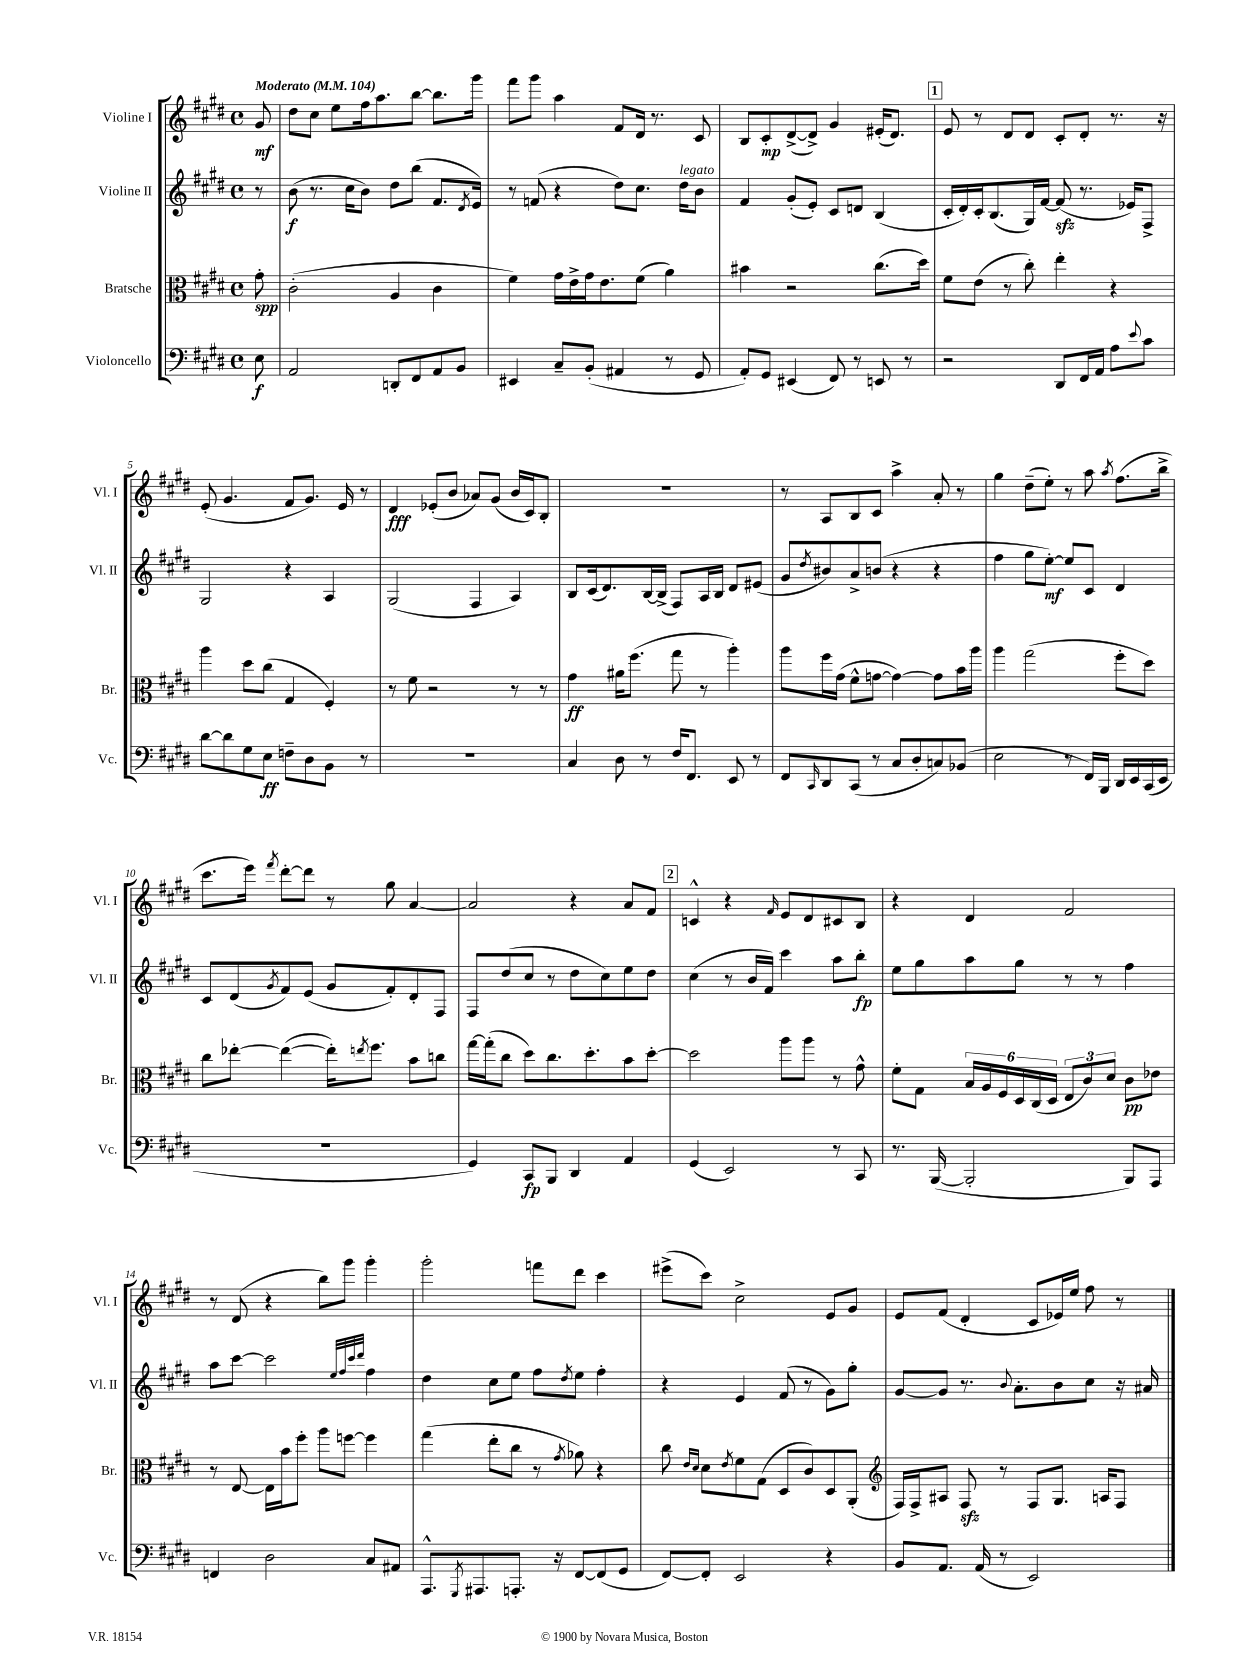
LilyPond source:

<<
\new StaffGroup <<
\new Staff = "s0" \with { instrumentName = "Violine I" shortInstrumentName = "Vl. I" } {
    \clef treble \key e \major \defaultTimeSignature \time 4/4 \partial 8 \tempo "Moderato" 4 = 104
    gis'8\mf |
    dis''8 cis''8 e''8 fis''16 a''8. b''8~ b''8. gis'''16 |
    fis'''8 gis'''8 a''4 fis'8 dis'16 r8. cis'8 |
    b8 cis'8-.\mp dis'8~->( dis'8->) gis'4 eis'16-.( dis'8.) |
    \mark \markup { \box "1" } e'8 r8 dis'8 dis'8 cis'8-. dis'8-. r8. r16 |
    e'8-.( gis'4. fis'8 gis'8.) e'16 r8 |
    dis'4\fff ees'8-.( b'8 aes'8) gis'8( b'16 cis'16) b8-. |
    R1 |
    r8 a8 b8 cis'8 a''4-> a'8-. r8 |
    gis''4 dis''8--( e''8-.) r8 a''8 \acciaccatura { a''8 } fis''8.( b''16-> |
    cis'''8. e'''16) \acciaccatura { fis'''8 } dis'''8~-. dis'''8 r8 gis''8 a'4~ |
    a'2 r4 a'8 fis'8 |
    \mark \markup { \box "2" } c'4-^ r4 \grace { fis'16 } e'8 dis'8 cis'8 b8 |
    r4 dis'4 fis'2 |
    r8 dis'8( r4 b''8) gis'''8 gis'''4-. |
    gis'''2-. f'''8 dis'''8 cis'''4 |
    eis'''8->( cis'''8) cis''2-> e'8 gis'8 |
    e'8 fis'8( dis'4-. cis'8 ees'16) e''16 fis''8 r8 \bar "|." |
}
\new Staff = "s1" \with { instrumentName = "Violine II" shortInstrumentName = "Vl. II" } {
    \clef treble \key e \major \defaultTimeSignature \time 4/4 \partial 8
    r8 |
    b'8\f( r8. cis''16 b'8) dis''8 b''8( fis'8. \acciaccatura { dis'8 } e'16) |
    r8 f'8( r4 dis''8) cis''8. dis''16^\markup { \italic "legato" } b'8 |
    fis'4 gis'8-.( e'8-.) cis'8 d'8 b4( |
    \mark \markup { \box "1" } cis'16-. dis'16-.) cis'16-. b8.( gis16) fis'16~ fis'8\sfz( r8. ees'16) fis8-> |
    gis2 r4 a4 |
    gis2( fis4 a4) |
    b8 cis'16( dis'8.) b16~ b16->( fis8) a16 b16 dis'8 eis'8( |
    gis'8 \acciaccatura { dis''8 } bis'8) a'8-> b'8( r4 r4 |
    fis''4 gis''8 e''8~-.\mf) e''8 cis'8 dis'4 |
    cis'8 dis'8( \acciaccatura { gis'8 } fis'8) e'8( gis'8 fis'8-.) dis'8-. fis8 |
    fis8 dis''8( cis''8 r8 dis''8 cis''8) e''8 dis''8 |
    \mark \markup { \box "2" } cis''4( r8 b'16 fis'16) cis'''4 a''8 b''8-.\fp |
    e''8 gis''8 a''8 gis''8 r8 r8 fis''4 |
    a''8 cis'''8~ cis'''2 \grace { e''32 fis''32 cis'''32 dis'''32 } fis''4 |
    dis''4 cis''8 e''8 fis''8 \acciaccatura { dis''8 } e''8 fis''4-. |
    r4 e'4 fis'8( r8 gis'8) gis''8-. |
    gis'8~ gis'8 r8. \appoggiatura { b'8 } a'8.-. b'8 cis''8 r16 ais'16 \bar "|." |
}
\new Staff = "s2" \with { instrumentName = "Bratsche" shortInstrumentName = "Br." } {
    \clef alto \key e \major \defaultTimeSignature \time 4/4 \partial 8
    gis'8-.\spp |
    cis'2-.( a4 cis'4 |
    fis'4) gis'16 e'16-> gis'16 e'8. fis'8( a'4) |
    bis'4 r2 cis''8.( dis''16) |
    \mark \markup { \box "1" } fis'8 e'8( r8 cis''8-.) e''4-. r4 |
    a''4 dis''8 cis''8( gis4 fis4-.) |
    r8 fis'8 r2 r8 r8 |
    gis'4\ff ais'16 fis''8.( gis''8 r8 a''4-.) |
    a''8 fis''16 gis'16( fis'8-^ g'8~ g'4~) g'8 b'16 a''16 |
    a''4 gis''2( fis''8-. dis''8) |
    cis''8 ees''8~-. ees''4~( ees''16-.) \acciaccatura { e''8 } fis''8. b'8 c''8 |
    gis''16~ gis''16-.( cis''8 dis''8) cis''8. dis''8.-. b'8 dis''8~-. |
    \mark \markup { \box "2" } dis''2 a''8 a''8 r8 gis'8-^ |
    fis'8-. gis8 \tuplet 6/4 { b16 a16 fis16 dis16 cis16( dis16 } \tuplet 3/2 { e8 cis'8) dis'8 } cis'8\pp ees'8 |
    r8 e8~ e16 b'16 fis''8-. a''8 f''8~ f''4 |
    gis''4( e''8-. cis''8 r8 \acciaccatura { gis'8 } aes'8) r4 |
    cis''8 \grace { e'16 dis'16 } dis'8 \acciaccatura { e'8 } fis'8 gis8( dis8 cis'8) dis8 a,8-.( |
    \clef treble fis16) fis16-> ais8 fis8\sfz r8 fis8 gis8. a16 fis8 \bar "|." |
}
\new Staff = "s3" \with { instrumentName = "Violoncello" shortInstrumentName = "Vc." } {
    \clef bass \key e \major \defaultTimeSignature \time 4/4 \partial 8
    e8\f |
    a,2 d,8-. fis,8 a,8 b,8 |
    eis,4 cis8-- b,8-.( ais,4 r8 gis,8 |
    a,8-.) gis,8 eis,4( fis,8) r8 e,8 r8 |
    \mark \markup { \box "1" } r2 dis,8 fis,16 a,16 a8 \appoggiatura { e'8 } cis'8 |
    dis'8~ dis'8 gis8 e8\ff f8-- dis8 b,8 r8 |
    R1 |
    cis4 dis8 r8 fis16 fis,8. e,8 r8 |
    fis,8 \grace { cis,16 } dis,8 cis,8( r8 cis8 dis8-. c8) bes,8( |
    e2 r8 fis,16) b,,16 dis,16 e,16 cis,16( e,16 |
    R1 |
    gis,4) cis,8\fp b,,8 dis,4 a,4 |
    \mark \markup { \box "2" } gis,4( e,2) r8 cis,8 |
    r8. b,,16~( b,,2-. b,,8) a,,8 |
    f,4 dis2 cis8 ais,8 |
    a,,8.-^ \acciaccatura { gis,,8 } ais,,8. a,,8.-. r16 fis,8~ fis,8( gis,8 |
    fis,8~) fis,8-. e,2 r4 |
    b,8 a,8. a,16( r8 e,2) \bar "|." |
}
>>
>>
